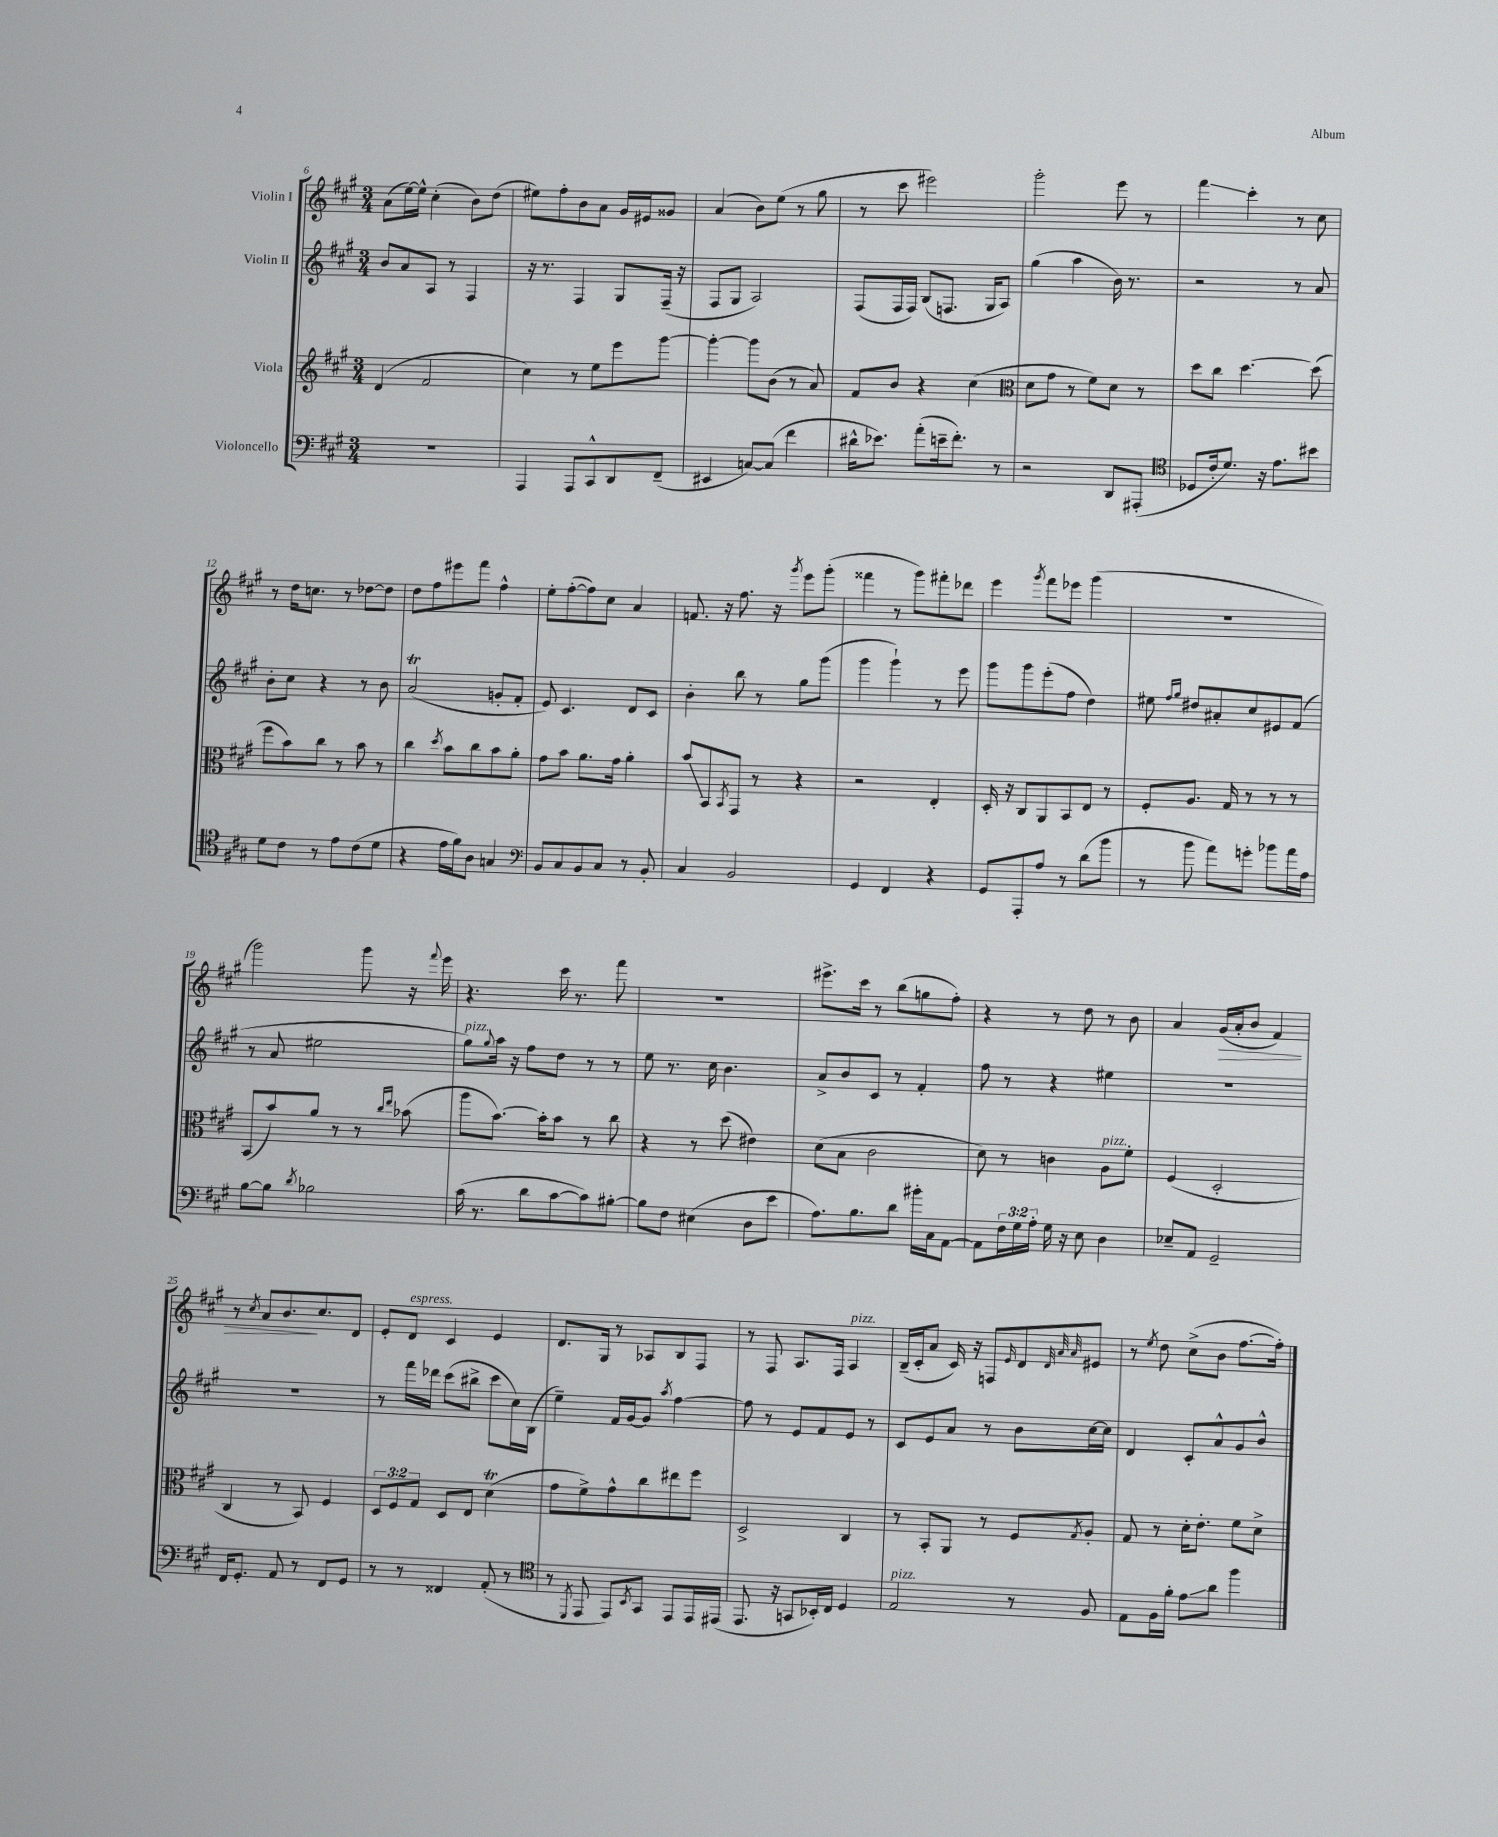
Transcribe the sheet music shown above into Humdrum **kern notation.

**kern	**kern	**kern	**kern
*staff4	*staff3	*staff2	*staff1
*clefF4	*clefG2	*clefG2	*clefG2
*k[f#c#g#]	*k[f#c#g#]	*k[f#c#g#]	*k[f#c#g#]
*M3/4	*M3/4	*M3/4	*M3/4
2.r	(4d	8b	(8a
.	.	8a	[16ee)
.	.	.	16ee^^]
.	2f#	8A	(4cc#'
.	.	8r	.
.	.	4F#	8b)
.	.	.	(8dd
=	=	=	=
4AAA	4cc#)	16r	8ee#)
.	.	8.r	.
.	.	.	8ff#'
8AAA	8r	4F#	8b
8CC#^^	8ee	.	8a
8DD	8eee	8G#	16g#
.	.	.	16e#
(8FF#~	[8ggg#	(16F#~	8g##
.	.	16r	.
=	=	=	=
4EE#	4ggg#'_	8F#	(4a
.	.	8G#	.
[8C)	8ggg#]	2A)	8b)
(8C]	(8b	.	(8ee
4f#	8r	.	8r
.	8a)	.	8gg#
=	=	=	=
16d#^^	8f#	(8F#	8r
8.e-)	.	.	.
.	8b	16F#	8ccc#
.	.	16F#)	.
(8a'	4r	(8B	2eee#)
16e~	.	8.F	.
8.f#')	.	.	.
.	(4cc#	.	.
.	.	16G#	.
8r	.	8A)	.
=	=	=	=
*	*clefC3	*	*
2r	8d	(4gg#	2ggg#'
.	8g#	.	.
.	8r	4aa	.
.	8f#)	.	.
8DD	8d	16b)	8eee
.	.	8.r	.
(8AAA#'	8r	.	8r
=	=	=	=
*clefC4	*	*	*
8D-	8dd	2r	4fff#
16c#'	8cc#	.	.
8.d)	.	.	.
.	[4.dd	.	4ccc#'
16r	.	.	.
8.e	.	.	.
.	.	8r	8r
8b#	(8dd]	8a	8cc#
=	=	=	=
8d	8ff#	8b'	8r
8c#	8b)	8cc#	16dd
.	.	.	8.cc
8r	8cc#	4r	.
8e	8r	.	8r
(8c#	8b	8r	[8dd-
8d	8r	8b	8dd-]
=	=	=	=
4r	4cc#	(2a	8dd
.	.	.	8ff#
.	8qdd	.	.
16e	8b	.	8eee#
16f#)	.	.	.
8A	8cc#	.	8fff#
4G	8b	8g'	4ff#^^
.	8a'	8f#'	.
=	=	=	=
*clefF4	*	*	*
8BB	8g#	8e)	8ee'
8C#	8b	4.c#	([8ff#'
8BB	8.a	.	8ff#])
8C#	.	.	8cc#
.	16g#	.	.
8r	4a'	8d	4a
8BB'	.	8c#	.
=	=	=	=
4C#	8b	4b'	8.f
.	8BB	.	.
.	.	.	16r
.	8qBB	.	.
2BB	8GG#	8bb	8.ff#
.	8r	8r	.
.	.	.	16r
.	.	.	8qggg#
.	4r	8gg#	8eee
.	.	(8ggg#	(8ggg#'
=	=	=	=
4GG#	2r	4ggg#	4fff##
4FF#	.	4ggg#`)	8r
.	.	.	8ggg#)
4r	4E'	8r	8fff#'
.	.	8eee	8ddd-
=	=	=	=
8GG#	16D'	8ggg#	4eee
.	16r	.	.
8AAA'	8C#	8ggg#	.
.	.	.	8qggg#
8A	8AA	(8eee'	8fff#
8r	8BB	8ff#	8eee-
(8d	8E	4dd)	(4ggg#
8b	8r	.	.
=	=	=	=
8r	8F#'	8ee#	2.r
.	.	16qqff#	.
.	.	16qqgg#	.
8b	8.A	8dd#	.
8a)	.	8a#'	.
.	16G#	.	.
8g'	8r	8cc#	.
8b-	8r	8e#	.
16a	8r	(8f#	.
16A	.	.	.
=	=	=	=
[8B	(8BB	8r	2ggg#)
8B]	8b)	8a	.
8qd	.	.	.
2B-	8a	2ee#	.
.	8r	.	.
.	8r	.	8ggg#
.	16qqcc#	.	.
.	16qqee	.	.
.	(8b-	.	16r
.	.	.	8qqfff#
.	.	.	16eee
=	=	=	=
(16c#	8aa	8gg#)	4.r
8.r	.	.	.
.	.	8qqgg#	.
.	[8.b)	16aa	.
.	.	16r	.
8d	.	8ff#	.
.	16b']	.	.
[8c#	8b	8dd	16ccc#
.	.	.	8.r
8c#])	8r	8r	.
[8B#'	8cc#	8r	8fff#
=	=	=	=
8B#]	4r	8ee	2.r
8F#	.	8.r	.
(4E#	8r	.	.
.	.	16cc#	.
.	(8dd	4.b	.
8D	4e#)	.	.
8e	.	.	.
=	=	=	=
8.A)	(8d	8a^	8.eee#^
.	8B	8b	.
8.B	.	.	16ccc#
.	2c#	8c#	8r
8d	.	8r	(8bb
16b#'	.	4f#'	8gg
16C#	.	.	.
[8AA	.	.	8ff#')
=	=	=	=
8AA]	8d)	8ff#	4r
24F#	8r	8r	.
24G#	.	.	.
24A'	.	.	.
16G#	4c	4r	8r
16r	.	.	.
8E	.	.	8dd
4D	8A	4ee#	8r
.	8f#'	.	8b
=	=	=	=
8E-~	(4F#	2.r	4a
8AA	.	.	.
2GG#~	2D'	.	(16g#
.	.	.	16a'
.	.	.	8b
.	.	.	4f#)
=	=	=	=
16FF#	4C#	2.r	8r
8.GG#'	.	.	.
.	.	.	8qcc#
.	.	.	8a
8AA	8r	.	8.b
8r	8BB)	.	.
.	.	.	8.cc#
8FF#	4F#	.	.
8GG#	.	.	8d
=	=	=	=
8r	12D	8r	8e'
.	12F#	.	.
8r	.	16fff#	8d
.	12G#	.	.
.	.	16ddd-	.
4FF##	8D	(8ccc#	4c#
.	8E	8bb#^	.
(8AA'	(4d	8ccc#	4e
8r	.	16cc#)	.
.	.	(16B	.
=	=	=	=
*clefC4	*	*	*
8r	8g#	4ee~)	8.d
8qDD	.	.	.
8EE	8f#^)	.	.
.	.	.	16G#
8EE)	8g#^^	16f#	8r
.	.	[16g#	.
8qBB	.	.	.
8GG#	8cc#	8g#]	8A-
.	.	8qaa	.
8EE	8ee#	[4ff#	8B
16EE	8ff#	.	8F#
(16EE#	.	.	.
=	=	=	=
8.EE	2D^	8ff#]	8r
.	.	8r	8F#
16r	.	.	.
8GG	.	8e	8.A
16BB-')	.	8f#	.
16C#	.	.	16F#
4D	4C#	8e	4A
.	.	8r	.
=	=	=	=
2E	8r	8c#	(16B~
.	.	.	16c#'
.	8BB'	8e	8a
.	8AA	8a	16c#)
.	.	.	16r
.	8r	8r	8F
.	.	.	16qqe
8r	8F#	8b	8d
.	.	.	32qqd
.	.	.	32qqa
.	8qG#	.	32qqa
8F#	8A'	[16cc#	8e#
.	.	16cc#]	.
=	=	=	=
8E	8G#	4d	8r
.	.	.	8qee
16F#	8r	.	8dd
16f#'	.	.	.
8e	16d'	8c#'	(8cc#^
.	8.e'	.	.
8a	.	8a^^	8b
4ff#	8f#	8g#	[8.ff#
.	8d^	8b^^	.
.	.	.	16ff#'])
==	==	==	==
*-	*-	*-	*-
